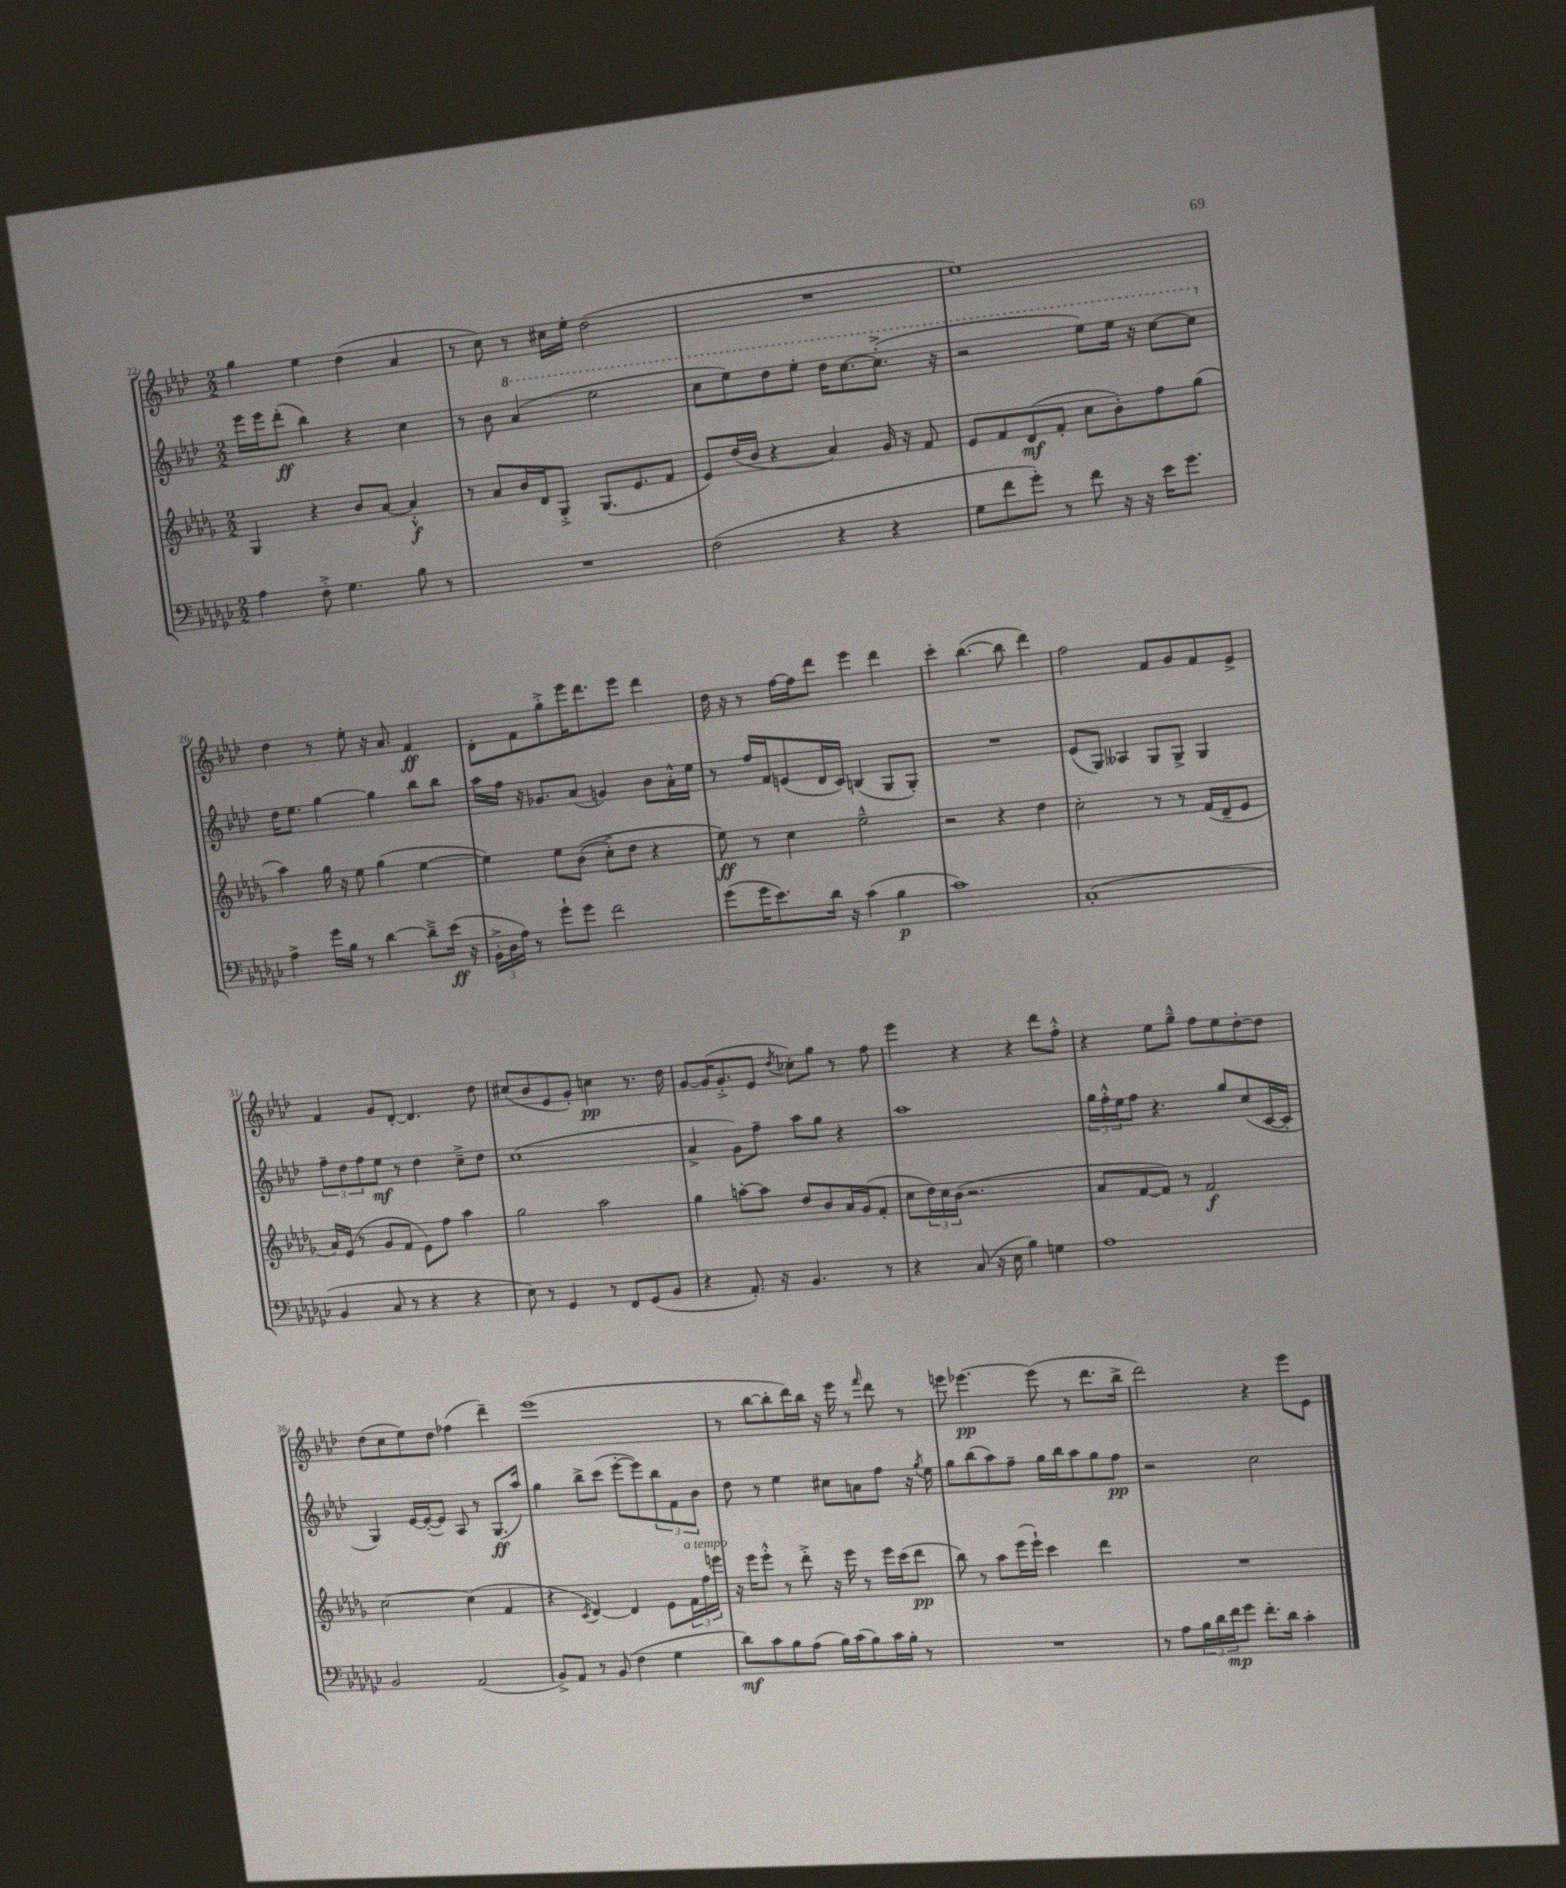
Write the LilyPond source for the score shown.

<<
\new StaffGroup <<
\new Staff = "s0" {
    \clef treble \key aes \major \numericTimeSignature \time 2/2
    g''4 ees''4 des''4( aes'4 |
    r8 c''8) r8 cis''16 ees''16-. des''2( |
    R1 |
    ees''1) |
    des''4 r8 ees''8-. r16 aes'8. f'4\ff |
    des'8-. f'8 g''8-.-> ees'''16 des'''8. ees'''8 des'''4 |
    des''16 r16 r8 f''16~ f''16 des'''8 ees'''4 des'''4 |
    c'''4-. bes''4.~( bes''8 des'''4) |
    f''2 f'8 g'8 f'8 ees'8-> |
    f'4 g'8 des'8~-. des'4. des''8 |
    cis''8( bes'8 ees'8 g'8-.) c''4\pp r8. des''16 |
    g'8~ g'16( g'8.-.-> ees'8 \acciaccatura { des''8 } ces''8-.) g''8 r8 f''8 |
    ees'''4 r4 r4 des'''8 f''8-.-^ |
    r4 ees''8 g''8---^ f''8 ees''8 des''8~-. des''8 |
    des''8( c''8 ees''8) des''8 fes''4( des'''4--) |
    ees'''1( |
    r8 bes''8~ bes''8-. des'''16) bes''16 r16 ees'''16 r8 \grace { f'''16 } des'''8 r8 |
    e'''8 ees'''4.~\pp ees'''8( r8 des'''8. bes''16-> |
    des'''2) r4 ees'''8 ees'8 \bar "|." |
}
\new Staff = "s1" {
    \clef treble \key aes \major \numericTimeSignature \time 2/2
    ees'''16 ees'''16 des'''8-.\ff( bes''4) r4 c''4 |
    r8 bes'8 \ottava #1 aes''4( ees'''2 |
    c'''8 ees'''8) des'''8 ees'''8-. des'''16 c'''8.~ c'''8.-.->( r16 |
    r2 ees'''8) ees'''16 r16 c'''8~ c'''8 \ottava #0 |
    des''16 ees''8. g''4~ g''4 bes''8 bes''8 |
    aes''16 f''16 r16 ges'8. aes'8( g'4) bes'8 aes'16-.-^ ees''16 |
    r8 f''16 f'16 e'8( des'16 c'16) b4( g8 g8-.) |
    R1 |
    ees'8( g8) aeses4 g8 g8-> g4 |
    \tuplet 3/2 { f''8-- des''8 f''8 } ees''8\mf r8 des''4 c''8---> des''8 |
    c''1( |
    aes'4-> g'8) f''8-- aes''8 g''8 r4 |
    aes''1 |
    \tuplet 3/2 { g''16 f''16-.-^ ees''16 } f''8 r4. g''8 c''8( c'16~ c'16-. |
    g4) ees'16~ ees'16~-.( ees'8) aes8 r8 g8.\ff( aes''16) |
    g''4 bes''8-> c'''8( ees'''8~-. ees'''8) \tuplet 3/2 { bes''8 f'8 bes'8 } |
    des''8 r8 ees''4 cis''8 a'8 f''8 r16 \acciaccatura { g''8 } ees''16 |
    g''8 bes''8( aes''8) f''8-- g''16 bes''16 aes''8 g''8 f''8\pp |
    r2 c''2 \bar "|." |
}
\new Staff = "s2" {
    \clef treble \key des \major \numericTimeSignature \time 2/2
    ges4 r4 bes'8 aes'8~ aes'4-.-^\f |
    r8 aes'8 bes'16 des'16 ges8-.-> ges8.( ees'8. f'8 |
    ees'8) des''16( bes'16 r4 aes'4) ges'16 r16 f'8 |
    ees'8 f'8 des'8\mf( f'8-. c''8 bes'8-.) f''8 ges''8( |
    aes''4) ges''16 r16 ees''8 ges''4( ees''4~ |
    ees''4) ees''8 bes'8(\( c''8-.->) des''8 r4 |
    ees''8\ff\) r8 c''4 ees''2---^ |
    r2 r4 des''4 |
    c''2-. r8 r8 f'16( des'16-- ees'8 |
    aes'16) ees'16( r8 ges'8 f'8 ees'8) f''8 aes''4 |
    ges''2 aes''2 |
    ges''4 a''8~-. a''8 des''8 bes'8 aes'16 ges'16( f'8-. |
    c''8 \tuplet 3/2 { des''16) c''16 bes'16( } r2. |
    aes'8 f'8~ f'8) r8 f'2\f |
    c''2~ c''4( f'4 |
    r4 \acciaccatura { c'8 } des'4~) des'4 ees'8 \tuplet 3/2 { f'16^\markup { \italic "a tempo" } f''16 e'''16 } |
    r16 ees'''16 ees'''8-.-^ r8 des'''8-.-> r16 ees'''16 r8 ees'''16 c'''16( des'''8\pp |
    bes''8) r8 aes''8 ees'''16( ees'''16-!) c'''4 des'''4 |
    R1 \bar "|." |
}
\new Staff = "s3" {
    \clef bass \key ges \major \numericTimeSignature \time 2/2
    aes4 f8-.-> ges4. bes8 r8 |
    R1 |
    f2( r4 r4 |
    ges8 f'8 ges'8-.) r8 f'8 r16 r16 ees'16 ges'8. |
    aes4-> ges'16 bes16 r8 des'4~ des'8---> ees'16\ff( r16 |
    \tuplet 3/2 { bes,16-.-> des16 aes16) } r8 ges'8-! ges'8 f'2 |
    ges'8( ges'16 ees'8.) des'16 r16 ces'4( bes4\p |
    ces'1) |
    ces1-.( |
    bes,4 ces8 r8 r4 r4 |
    ees8) r8 ges,4 r8 f,8 ges,8( bes,8 |
    r4 aes,8.-.) r16 bes,4. r8 |
    r4 ces8( r16 ees16 bes4) g4 |
    aes1 |
    bes,2 aes,2( |
    bes,8->) aes,8 r8 bes,8( f4 ges4 |
    des'8\mf) ces'8 bes8 aes8( bes16) ces'16( bes8) ces'16 bes16-. r8 |
    R1 |
    r8 aes8 \tuplet 3/2 { bes16 des'16 f'16\mp } ges'8 f'8.-. des'16 ces'4-. \bar "|." |
}
>>
>>
\layout { \context { \Score currentBarNumber = #22 } }
